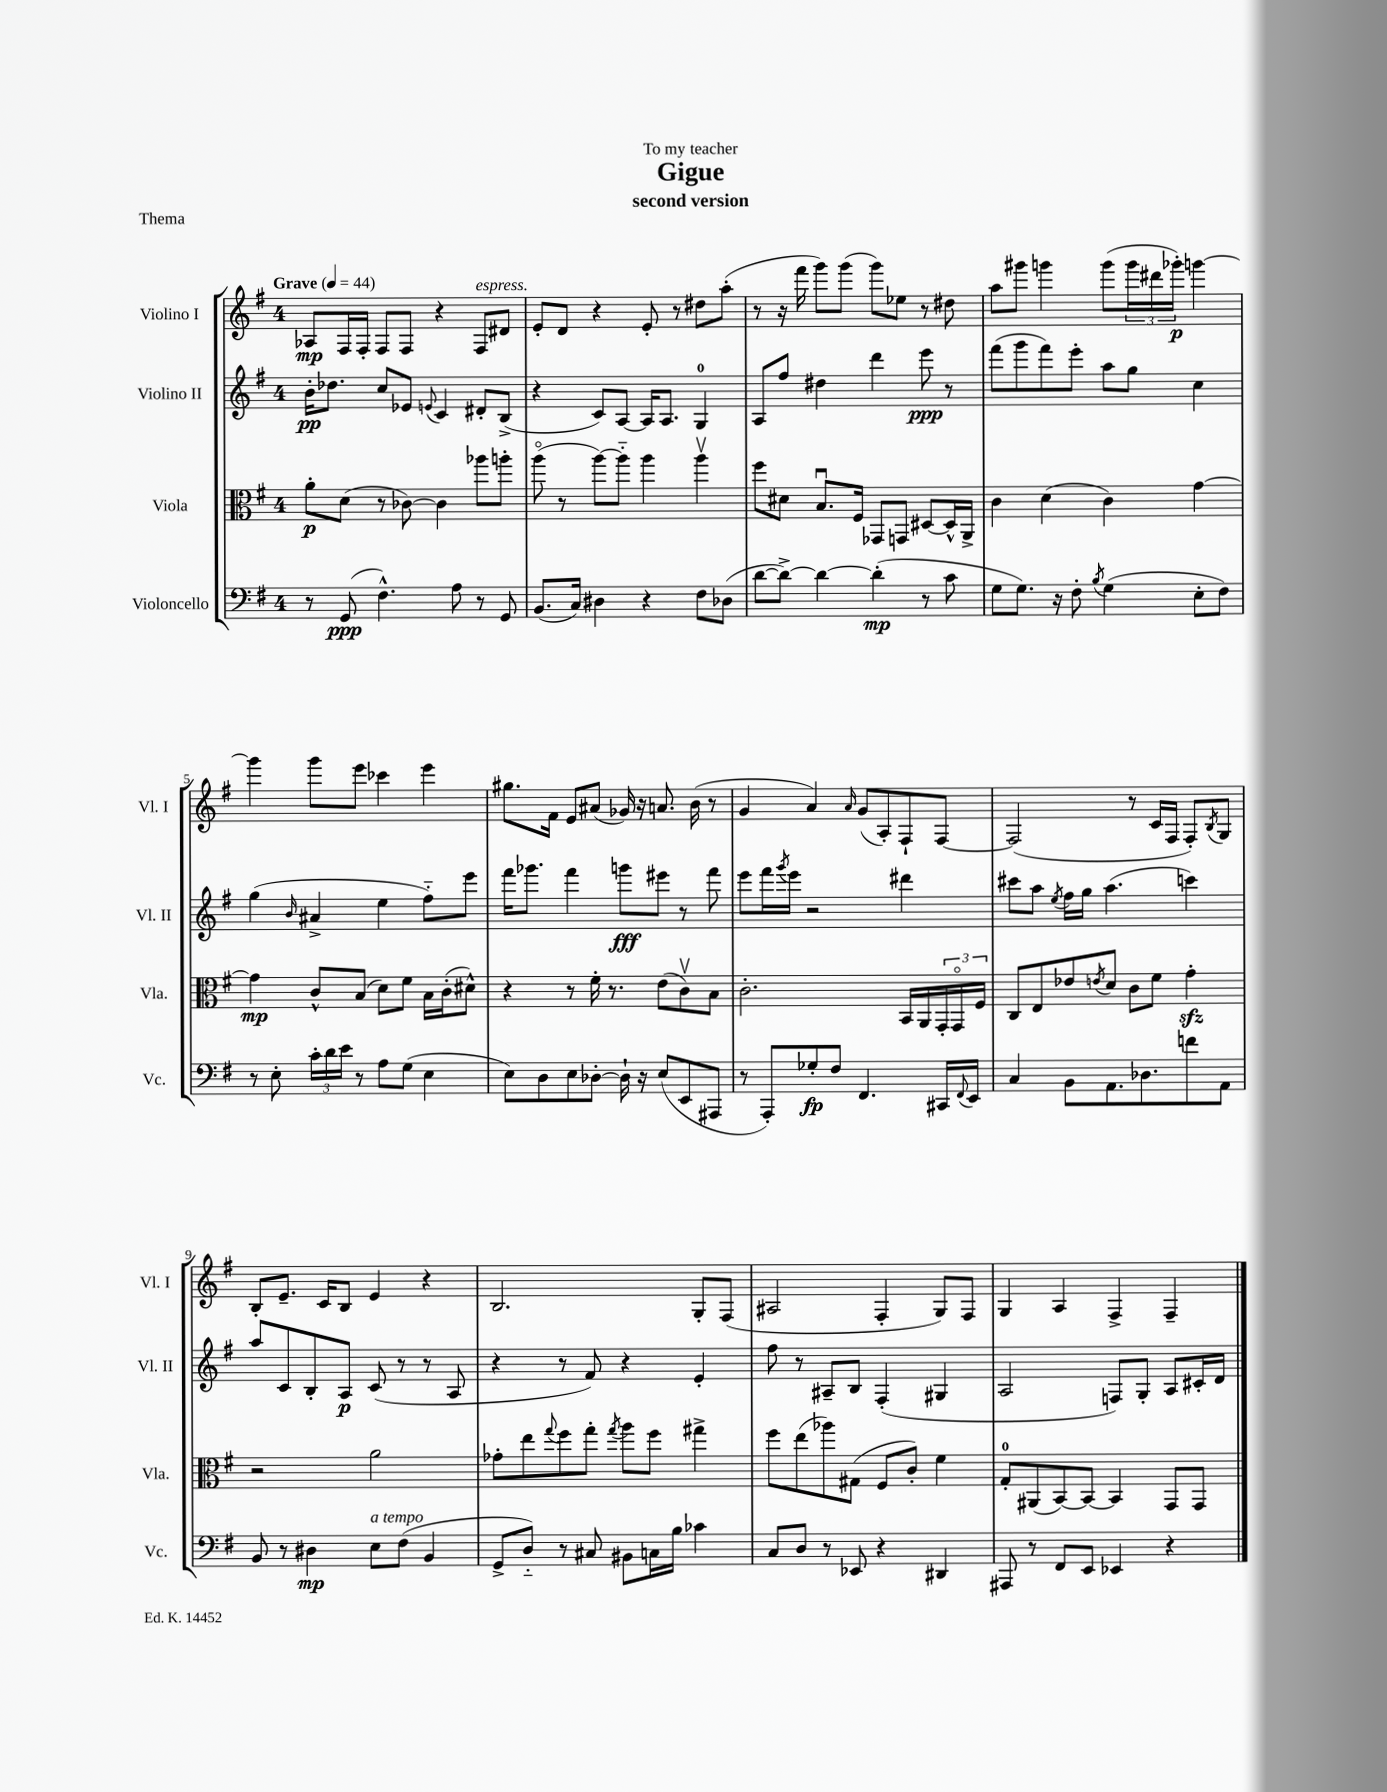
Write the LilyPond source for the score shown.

\header { title = "Gigue" subtitle = "second version" dedication = "To my teacher" piece = "Thema" }
<<
\new StaffGroup <<
\new Staff = "s0" \with { instrumentName = "Violino I" shortInstrumentName = "Vl. I" } {
    \clef treble \key g \major \once \override Staff.TimeSignature.style = #'single-digit \time 4/4 \tempo "Grave" 4 = 44
    aes8\mp fis16 fis16-. fis8 fis8 r4 fis8^\markup { \italic "espress." } dis'8 |
    e'8-. d'8 r4 e'8-. r8 dis''8 a''8-.( |
    r8 r16 fis'''16 g'''8) g'''8( g'''8) ees''8 r8 dis''8 |
    a''8 gis'''8 g'''4 g'''8( \tuplet 3/2 { g'''16 dis'''16 ges'''16-.\p) } g'''4~ |
    g'''4 g'''8 e'''8 ces'''4 e'''4 |
    gis''8. fis'16 e'8 ais'8( ges'16) r16 a'8. b'16( r8 |
    g'4 a'4) \grace { a'16 } g'8( a8-.) fis8-! fis8~ |
    fis2( r8 c'16 fis16 fis8-.) \acciaccatura { b8 } g8 |
    b8-. e'8.-- c'16 b8 e'4 r4 |
    b2. g8-. fis8( |
    ais2 fis4-. g8) fis8 |
    g4 a4 fis4-> fis4-- \bar "|." |
}
\new Staff = "s1" \with { instrumentName = "Violino II" shortInstrumentName = "Vl. II" } {
    \clef treble \key g \major \once \override Staff.TimeSignature.style = #'single-digit \time 4/4
    b'16-.\pp des''8. c''8 ees'8 \appoggiatura { e'8 } c'4 dis'8-. b8->( |
    r4 c'8) a8~ a16 a8. g4-0 |
    a8 fis''8 dis''4 d'''4 e'''8\ppp r8 |
    fis'''8( g'''8 fis'''8) e'''8-. a''8 g''8 c''4 |
    g''4( \grace { b'16 } ais'4-> e''4 fis''8-_) e'''8 |
    fis'''16 ges'''8. fis'''4 g'''8\fff eis'''8 r8 fis'''8 |
    e'''8 fis'''16 \acciaccatura { g'''8 } e'''16 r2 dis'''4 |
    cis'''8 a''8 \acciaccatura { e''8 } fis''16 g''16 a''4.( c'''4) |
    a''8 c'8 b8-. a8\p c'8( r8 r8 a8 |
    r4 r8 fis'8) r4 e'4-. |
    fis''8 r8 ais8-- b8 fis4-.( gis4 |
    a2 f8) g8-. a8 cis'16-. d'16 \bar "|." |
}
\new Staff = "s2" \with { instrumentName = "Viola" shortInstrumentName = "Vla." } {
    \clef alto \key g \major \once \override Staff.TimeSignature.style = #'single-digit \time 4/4
    a'8-.\p d'8( r8 ces'8~) ces'4 aes''8 a''8-. |
    a''8\flageolet( r8 a''8~) a''8-_ a''4 a''4\upbow |
    fis''8 dis'8 b8.\downbow fis16 ges,8 g,8 dis8~ dis16-^ a,16-> |
    c'4 d'4( c'4) g'4~ |
    g'4\mp c'8-^ b8( d'8) fis'8 b16 c'16-.( dis'8-^) |
    r4 r8 fis'16-. r8. e'8( c'8\upbow) b8 |
    c'2.-. b,16 a,16 \tuplet 3/2 { g,16-. g,16\flageolet fis16 } |
    c8 e8 ees'8 \acciaccatura { e'8 } d'8 c'8 fis'8 g'4-.\sfz |
    r2 a'2 |
    ges'8-. e''8 \appoggiatura { g''8 } fis''8 g''8-. \acciaccatura { g''8 } a''8 fis''8 gis''4-> |
    fis''8 e''8( aes''8) gis8( fis8 c'8-.) fis'4 |
    g8-0-. ais,8( b,8~) b,8~ b,4 g,8 g,8 \bar "|." |
}
\new Staff = "s3" \with { instrumentName = "Violoncello" shortInstrumentName = "Vc." } {
    \clef bass \key g \major \once \override Staff.TimeSignature.style = #'single-digit \time 4/4
    r8 g,8\ppp( fis4.-^) a8 r8 g,8 |
    b,8.( c16) dis4 r4 fis8 des8( |
    d'8~ d'8~->) d'4~ d'4-.\mp( r8 c'8 |
    g8 g8.) r16 fis8-. \acciaccatura { b8 } g4( e8-. fis8) |
    r8 e8-. \tuplet 3/2 { c'16-. d'16 e'16 } r8 a8 g8( e4 |
    e8) d8 e8 des8~-. des16-! r16 e8( e,8 ais,,8 |
    r8 a,,8-.) ges8-.\fp fis8 fis,4. cis,16 \appoggiatura { fis,8 } e,16 |
    c4 b,8 a,8. des8. f'8 a,8 |
    b,8 r8 dis4\mp e8^\markup { \italic "a tempo" } fis8( b,4 |
    g,8-> d8-_) r8 cis8 bis,8 c16 b16 ces'4 |
    c8 d8 r8 ees,8 r4 dis,4 |
    ais,,8 r8 fis,8 e,8 ees,4 r4 \bar "|." |
}
>>
>>
